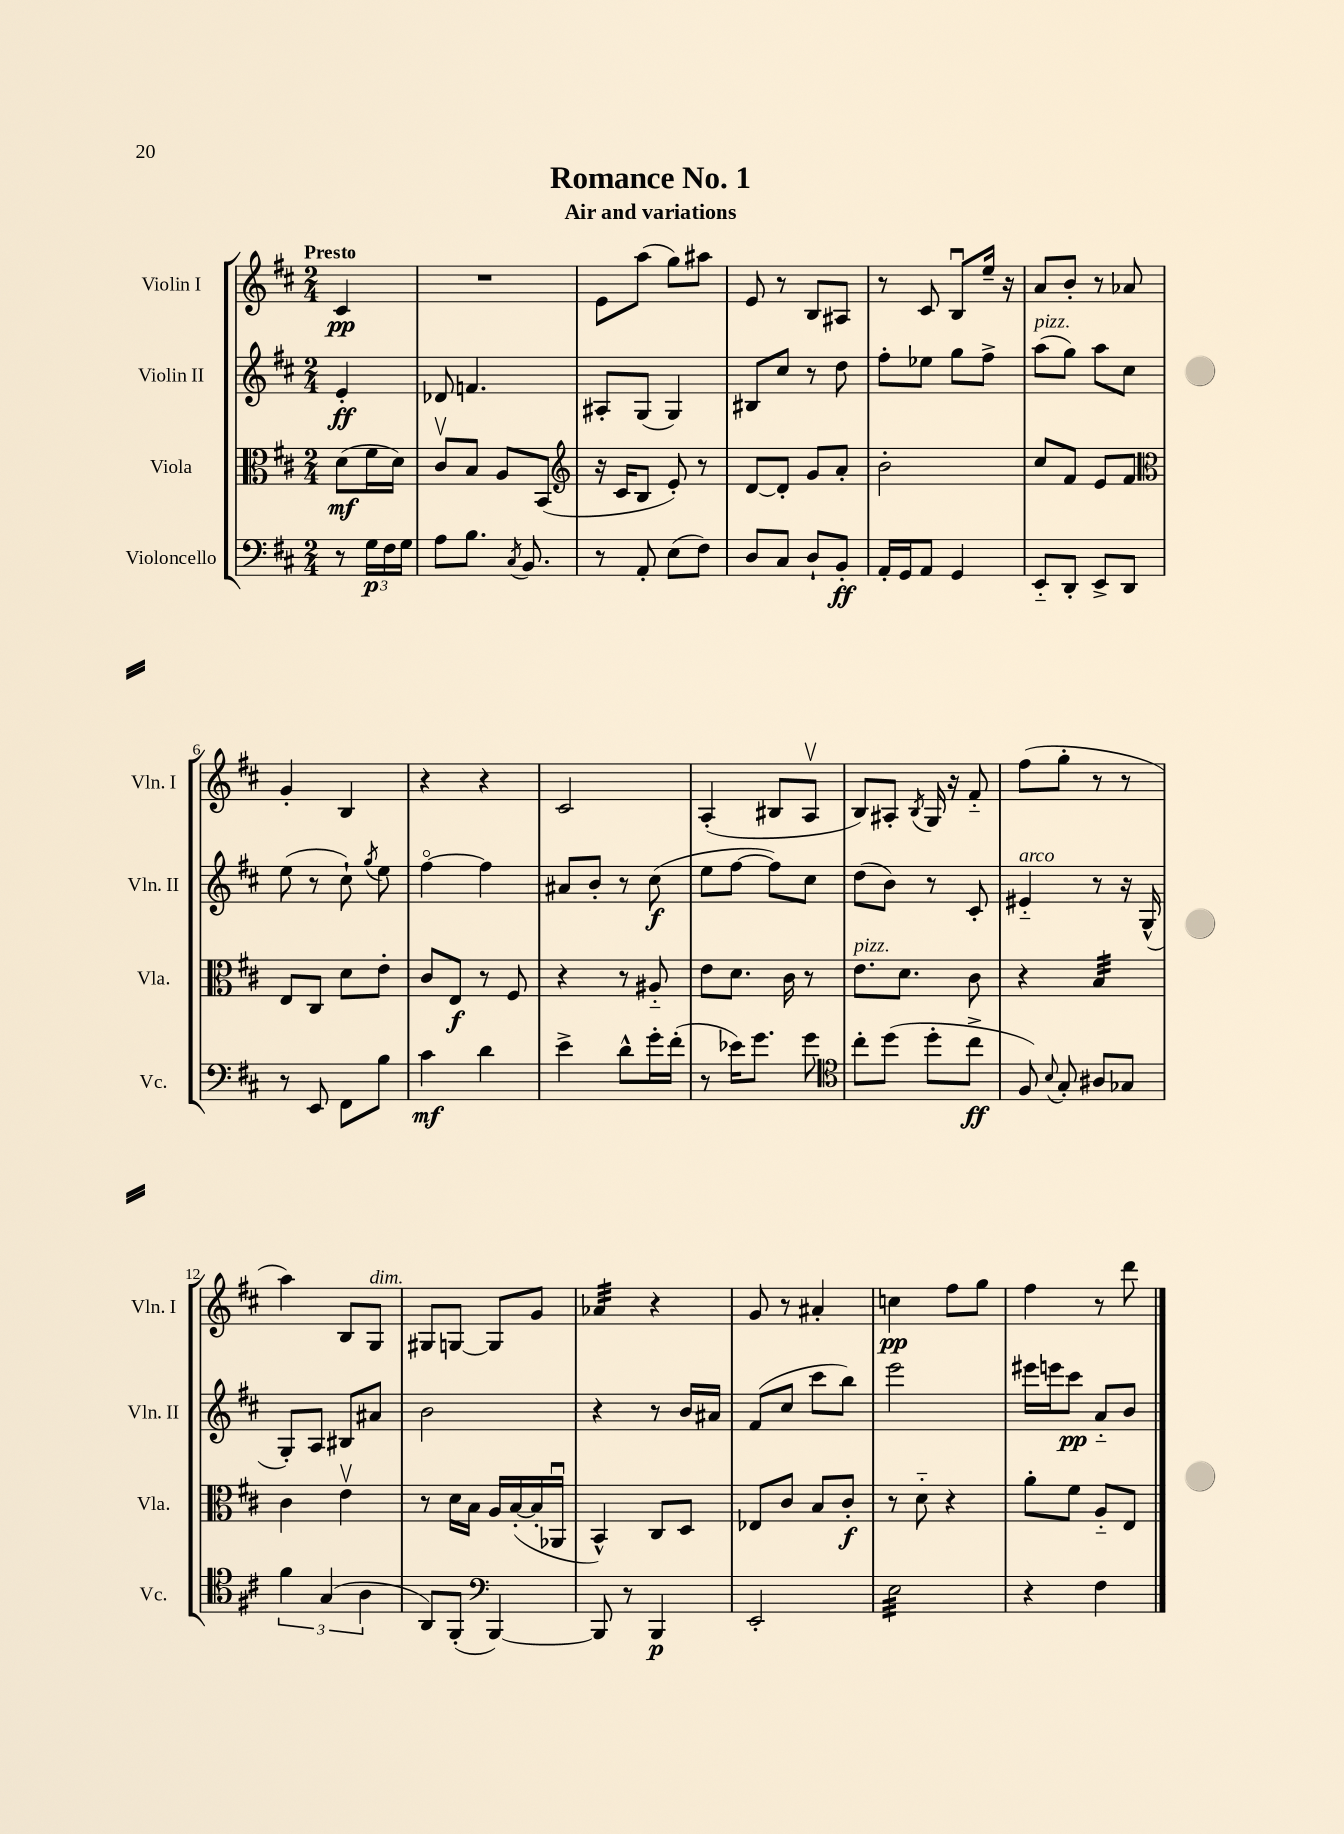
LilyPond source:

\header { title = "Romance No. 1" subtitle = "Air and variations" }
<<
\new StaffGroup <<
\new Staff = "s0" \with { instrumentName = "Violin I" shortInstrumentName = "Vln. I" } {
    \clef treble \key d \major \numericTimeSignature \time 2/4 \partial 4 \tempo "Presto"
    \autoBeamOff cis'4\pp |
    R2 |
    e'8[ a''8]( g''8[) ais''8] |
    e'8 r8 b8[ ais8] |
    r8 cis'8 b8[\downbow e''16]-- r16 |
    a'8[ b'8]-. r8 aes'8 |
    g'4-. b4 |
    r4 r4 |
    cis'2 |
    a4-.( bis8[ a8]\upbow |
    b8[) ais8]-. \acciaccatura { b8 } g16 r16 fis'8-_ |
    fis''8[( g''8]-. r8 r8 |
    a''4) b8[ g8]^\markup { \italic "dim." } |
    gis8[ g8]~ g8[ g'8] |
    aes'4:32 r4 |
    g'8 r8 ais'4-. |
    c''4\pp fis''8[ g''8] |
    fis''4 r8 d'''8 \bar "|." |
}
\new Staff = "s1" \with { instrumentName = "Violin II" shortInstrumentName = "Vln. II" } {
    \clef treble \key d \major \numericTimeSignature \time 2/4 \partial 4
    \autoBeamOff e'4-.\ff |
    des'8 f'4. |
    ais8[-. g8]( g4) |
    bis8[ cis''8] r8 d''8 |
    fis''8[-. ees''8] g''8[ fis''8]-> |
    a''8[^\markup { \italic "pizz." }( g''8]) a''8[ cis''8] |
    e''8( r8 cis''8-!) \acciaccatura { g''8 } e''8 |
    fis''4~\flageolet fis''4 |
    ais'8[ b'8]-. r8 cis''8\f( |
    e''8[ fis''8]~ fis''8[) cis''8] |
    d''8[( b'8]) r8 cis'8-. |
    eis'4-_^\markup { \italic "arco" } r8 r16 g16-^( |
    g8[-.) a8] bis8[ ais'8] |
    b'2 |
    r4 r8 b'16[ ais'16] |
    fis'8[( cis''8] cis'''8[ b''8]) |
    e'''2 |
    eis'''16[ e'''16 cis'''8]\pp a'8[-_ b'8] \bar "|." |
}
\new Staff = "s2" \with { instrumentName = "Viola" shortInstrumentName = "Vla." } {
    \clef alto \key d \major \numericTimeSignature \time 2/4 \partial 4
    \autoBeamOff d'8[\mf( fis'16 d'16]) |
    cis'8[\upbow b8] a8[ b,8]( |
    \clef treble r16 cis'16[ b8] e'8-.) r8 |
    d'8[~ d'8]-. g'8[ a'8]-. |
    b'2-. |
    cis''8[ fis'8] e'8[ fis'8] |
    \clef alto e8[ cis8] d'8[ e'8]-. |
    cis'8[ e8]\f r8 fis8 |
    r4 r8 ais8-_ |
    e'8[ d'8.] cis'16 r8 |
    e'8.[^\markup { \italic "pizz." } d'8.] cis'8 |
    r4 b4:32 |
    cis'4 e'4\upbow |
    r8 d'16[ b16] a16[ b16~-.( b16-. aes,16]\downbow |
    b,4-^) cis8[ d8] |
    ees8[ cis'8] b8[ cis'8]-.\f |
    r8 d'8-_ r4 |
    a'8[-. fis'8] a8[-_ e8] \bar "|." |
}
\new Staff = "s3" \with { instrumentName = "Violoncello" shortInstrumentName = "Vc." } {
    \clef bass \key d \major \numericTimeSignature \time 2/4 \partial 4
    \autoBeamOff r8 \tuplet 3/2 { g16[\p fis16 g16] } |
    a8[ b8.] \acciaccatura { cis8 } b,8. |
    r8 a,8-. e8[( fis8]) |
    d8[ cis8] d8[-! b,8]-.\ff |
    a,16[-. g,16 a,8] g,4 |
    e,8[-_ d,8]-. e,8[-> d,8] |
    r8 e,8 fis,8[ b8] |
    cis'4\mf d'4 |
    e'4-> d'8[-^ g'16-. fis'16]-.( |
    r8 ees'16[) g'8.] g'8 |
    \clef tenor cis''8[-. d''8]( d''8[-. cis''8]->\ff |
    fis8) \appoggiatura { b8 } g8-. ais8[ ges8] |
    \tuplet 3/2 { fis'4 g4( a4 } |
    a,8[) fis,8]-.( \clef bass b,,4~) |
    b,,8 r8 b,,4\p |
    e,2-. |
    e2:32 |
    r4 fis4 \bar "|." |
}
>>
>>
